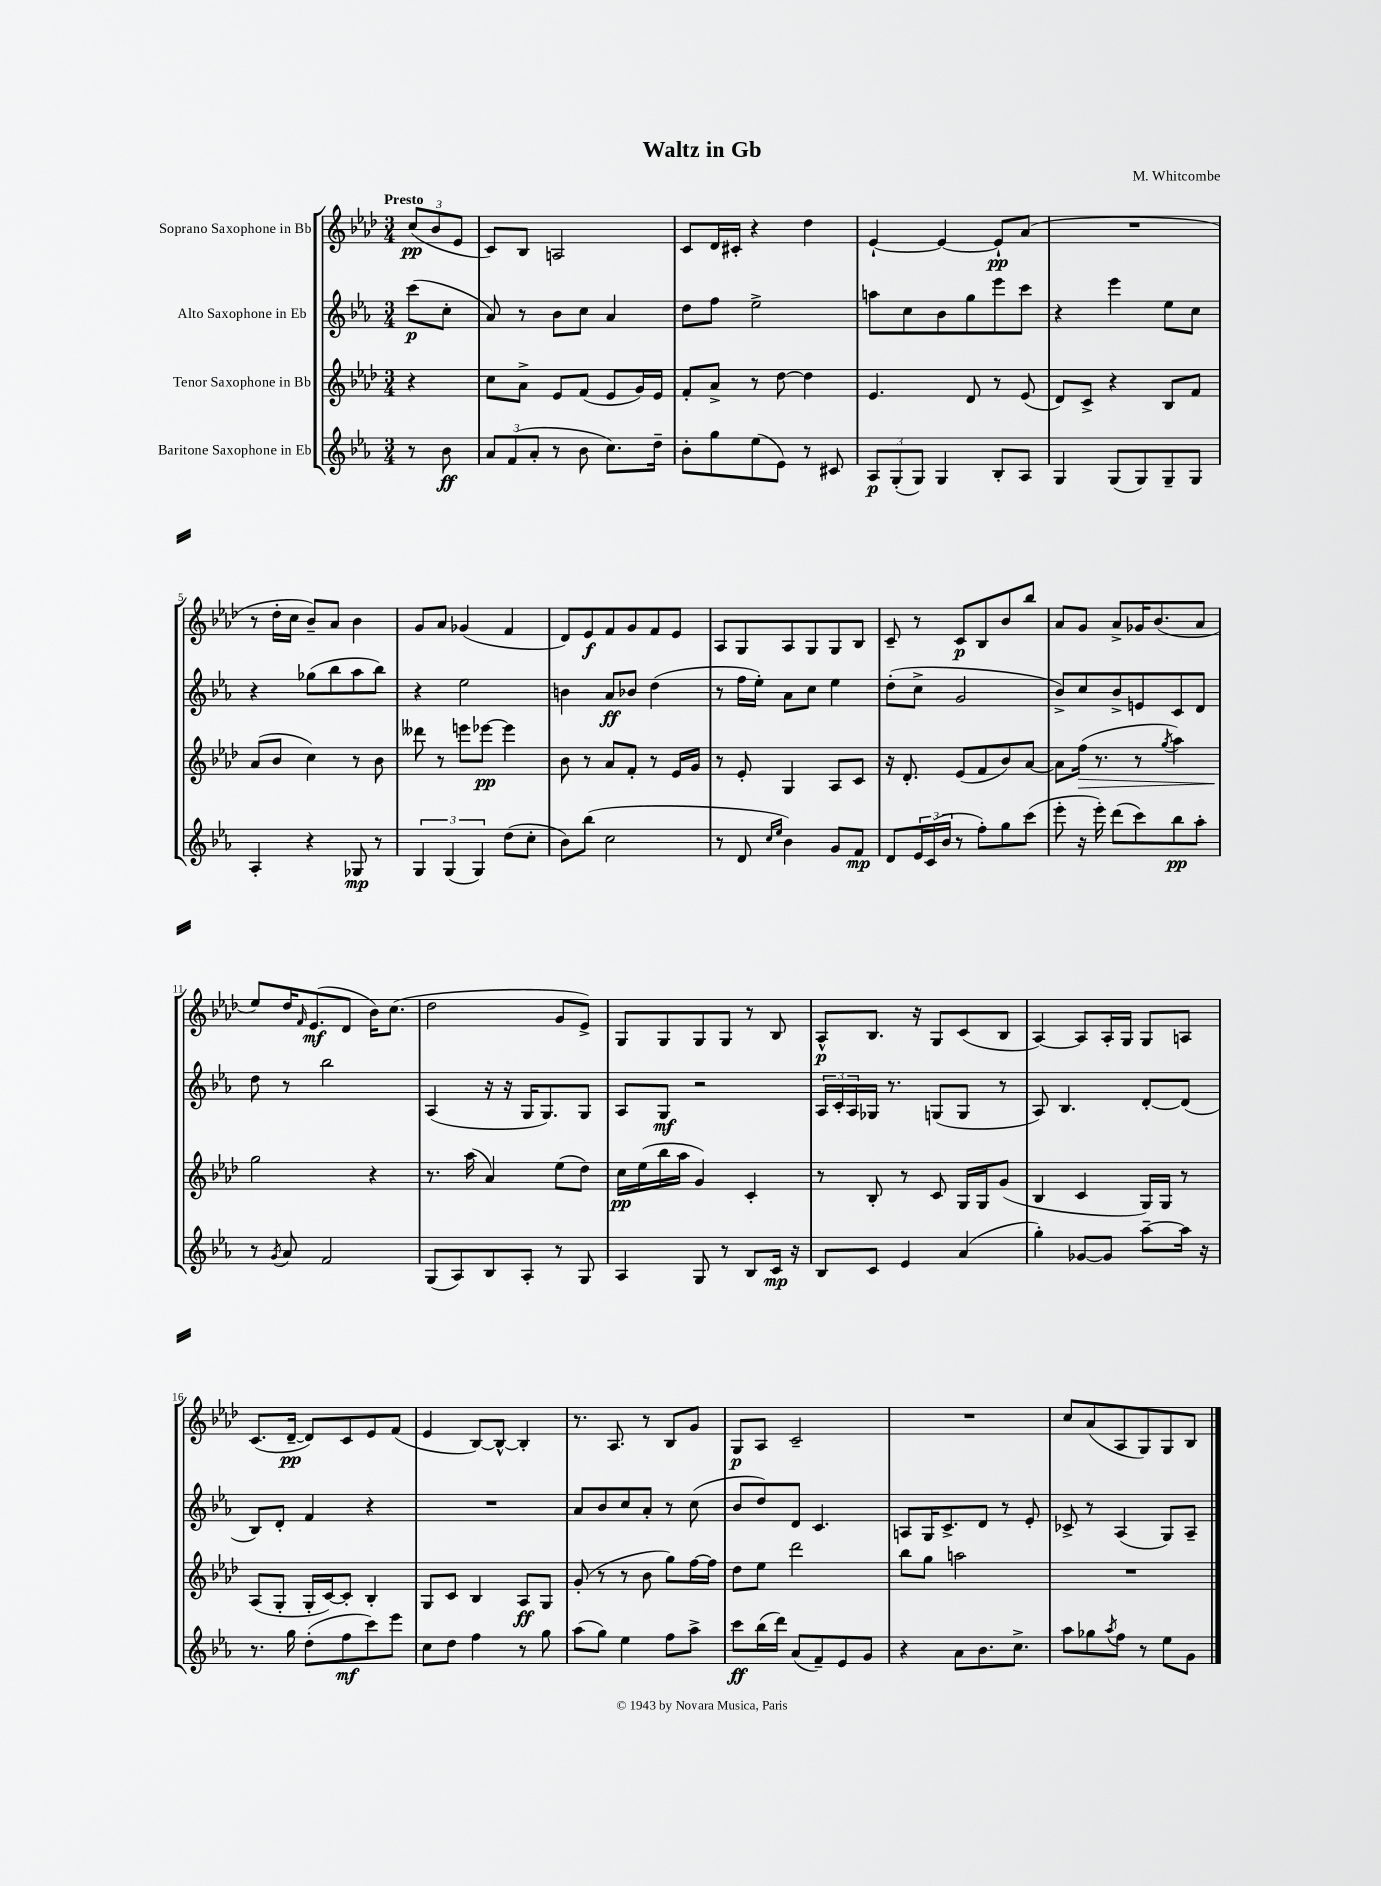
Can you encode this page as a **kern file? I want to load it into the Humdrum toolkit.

**kern	**kern	**kern	**kern
*staff4	*staff3	*staff2	*staff1
*clefG2	*clefG2	*clefG2	*clefG2
*k[b-e-a-]	*k[b-e-a-d-]	*k[b-e-a-]	*k[b-e-a-d-]
*M3/4	*M3/4	*M3/4	*M3/4
8r	4r	(8ccc\L	(12cc/L
.	.	.	12b-/
8b-\	.	8cc'\J	.
.	.	.	12e-/J
=	=	=	=
12a-/L	8cc\L	8a-/)	8c/L)
(12f/	.	.	.
.	8a-^\J	8r	8B-/J
12a-'/J	.	.	.
8r	8e-/L	8b-\L	2A/
8b-\	(8f/J	8cc\J	.
8.cc\L)	8e-/L	4a-/	.
.	16g/L)	.	.
16dd~\Jk	16e-/JJ	.	.
=	=	=	=
8b-'\L	8f'/L	8dd\L	8c/L
8gg\	8a-^/J	8ff\J	16d-/L
.	.	.	16c#'/JJ
(8ee-\	8r	2ee-^\	4r
8e-\J)	[8dd-\	.	.
8r	4dd-\]	.	4dd-\
8c#/	.	.	.
=	=	=	=
12A-/L	4.e-/	8aa\L	[4e-`/
(12G'/	.	.	.
.	.	8cc\	.
12G/J)	.	.	.
4G/	.	8b-\	4e-/_
.	8d-/	8gg\	.
8B-'/L	8r	8eee-\	8e-`/]L
8A-/J	(8e-/	8ccc\J	(8a-/J
=	=	=	=
4G/	8d-/L)	4r	2.r
.	8c^/J	.	.
(8G/L	4r	4eee-\	.
8G/)	.	.	.
8G~/	8B-/L	8ee-\L	.
8G/J	8f/J	8cc\J	.
=	=	=	=
4A-'/	(8a-/L	4r	8r
.	8b-/J	.	16dd-'\LL
.	.	.	16cc\JJ
4r	4cc\)	(8gg-\L	8b-~/L)
.	.	8bb-\	8a-/J
8G-/	8r	8aa-\	4b-\
8r	8b-\	8bb-\J)	.
=	=	=	=
6G/	8ddd--\	4r	8g/L
.	8r	.	8a-/J
(6G/	.	.	.
.	8eee\L	2ee-\	(4g-/
6G/)	.	.	.
.	[8eee-\J	.	.
(8dd\L	4eee-\]	.	4f/
8cc'\J	.	.	.
=	=	=	=
8b-\L)	8b-\	4b\	8d-/L)
(8bb-\J	8r	.	8e-/
2cc\	8a-/L	8a-/L	8f/
.	8f'/J	8b-/J	8g/
.	8r	(4dd\	8f/
.	16e-/LL	.	8e-/J
.	16g/JJ	.	.
=	=	=	=
8r	8r	8r	8A-/L
8d/	8e-'/	16ff\LL	8G/
.	.	16ee-'\JJ)	.
16qqcc/LL	.	.	.
16qqee-/JJ	.	.	.
4b-\)	4G/	8a-\L	8A-/
.	.	8cc\J	8G/
8g/L	8A-/L	4ee-\	8G/
8f/J	8c/J	.	8B-/J
=	=	=	=
8d/L	16r	(8dd'\L	8c~/
.	8.d-'/	.	.
24e-/L	.	8cc^\J	8r
(24c/	.	.	.
24b-/JJ	.	.	.
8r	(8e-/L	2g/	8c/L
8ff'\L)	8f/	.	8B-/
8gg\	8b-/)	.	8b-/
(8ccc\J	[8a-/J	.	8bb-/J
=	=	=	=
8eee-'\	8a-\]L	8b-^/L)	8a-/L
16r	(16ff\Jk	8cc/	8g/J
16eee-'\)	8.r	.	.
(8ddd\L	.	8b-^/	8a-^/L
8ccc\)	8r	8e/	16g-/K
.	.	.	(8.b-/
.	8qgg/	.	.
8bb-\	4aa-\)	8c/	.
8aa-'\J	.	8d/J	8a-/J
=	=	=	=
8r	2gg\	8dd\	8ee-/L)
8qg/	.	.	.
8a-/	.	8r	16dd-/K
.	.	.	16qqf/
.	.	.	(8.e-/
2f/	.	2bb-\	.
.	.	.	8d-/J
.	4r	.	16b-\LK)
.	.	.	(8.cc\J
=	=	=	=
(8G/L	8.r	(4A-/	2dd-\
8A-/)	.	.	.
.	(16aa-\	.	.
8B-/	4a-/)	16r	.
.	.	16r	.
8A-'/J	.	16G/LK	.
.	.	8.G/)	.
8r	(8ee-\L	.	8g/L
8G/	8dd-\J)	8G/J	8e-^/J)
=	=	=	=
4A-/	16cc\LL	8A-/L	8G/L
.	(16ee-\	.	.
.	16bb-\	8G/J	8G/
.	16aa-\JJ	.	.
8G/	4g/)	2r	8G/
8r	.	.	8G/J
8B-/L	4c'/	.	8r
16c/Jk	.	.	8B-/
16r	.	.	.
=	=	=	=
8B-/L	8r	24A-/LL	8A-^^/L
.	.	24c'/	.
.	.	24A-/	.
8c/J	8B-'/	16G-/JJ	8.B-/J
.	.	8.r	.
4e-/	8r	.	.
.	.	.	16r
.	8c/	(8G/L	8G/L
(4a-/	16G/LL	8G/J	(8c/
.	16G/J	.	.
.	(8g/J	8r	8B-/J
=	=	=	=
4gg'\)	4B-/	8A-/)	[4A-/)
.	.	4.B-/	.
[8g-/L	4c/	.	8A-/]L
8g-/]J	.	.	16A-'/L
.	.	.	16G/JJ
[8aa-~\L	16G/LL)	[8d'/L	8G/L
.	16G/JJ	.	.
16aa-\]Jk	8r	(8d/]J	8A/J
16r	.	.	.
=	=	=	=
8.r	(8A-/L	8B-/L)	(8.c/L
.	8G'/J	8d'/J	.
16gg\	.	.	[16d-~/Jk
(8dd'\L	16G'/LL	4f/	8d-/]L)
.	[16c/J)	.	.
8ff\	8c'/]J	.	8c/
8ccc\)	4B-'/	4r	8e-/
8eee-\J	.	.	(8f/J
=	=	=	=
8cc\L	8G/L	2.r	4e-/
8dd\J	8c/J	.	.
4ff\	4B-/	.	[8B-/L)
.	.	.	8B-^^/_J
8r	8A-/L	.	4B-'/]
8gg\	8G/J	.	.
=	=	=	=
(8aa-\L	(8g'/	8a-/L	8.r
8gg\J)	8r	8b-/	.
.	.	.	8.A-/
4ee-\	8r	8cc/	.
.	8b-\	8a-'/J	8r
8ff\L	8gg\L)	8r	8B-/L
8aa-^\J	[16ff\L	(8cc\	8g/J
.	16ff\]JJ	.	.
=	=	=	=
8ccc\L	8dd-\L	8b-/L	8G/L
(16bb-\L	8ee-\J	8dd/)	8A-/J
16ddd\JJ)	.	.	.
(8a-/L	2ddd-\	8d/J	2c~/
8f~/)	.	4.c/	.
8e-/	.	.	.
8g/J	.	.	.
=	=	=	=
4r	8bb-\L	8A/L	2.r
.	8gg\J	16G/K	.
.	.	8.c^/	.
8a-\L	2aa\	.	.
8.b-\	.	8d/J	.
.	.	8r	.
8.cc^\J	.	.	.
.	.	8e-'/	.
=	=	=	=
8aa-\L	2.r	8c-^/	8cc/L
8gg-\	.	8r	(8a-/
8qaa-/	.	.	.
8ff\J	.	(4A-/	8A-/
8r	.	.	8G/)
8ee-\L	.	8G/L)	8G/
8g\J	.	8A-~/J	8B-/J
==	==	==	==
*-	*-	*-	*-
